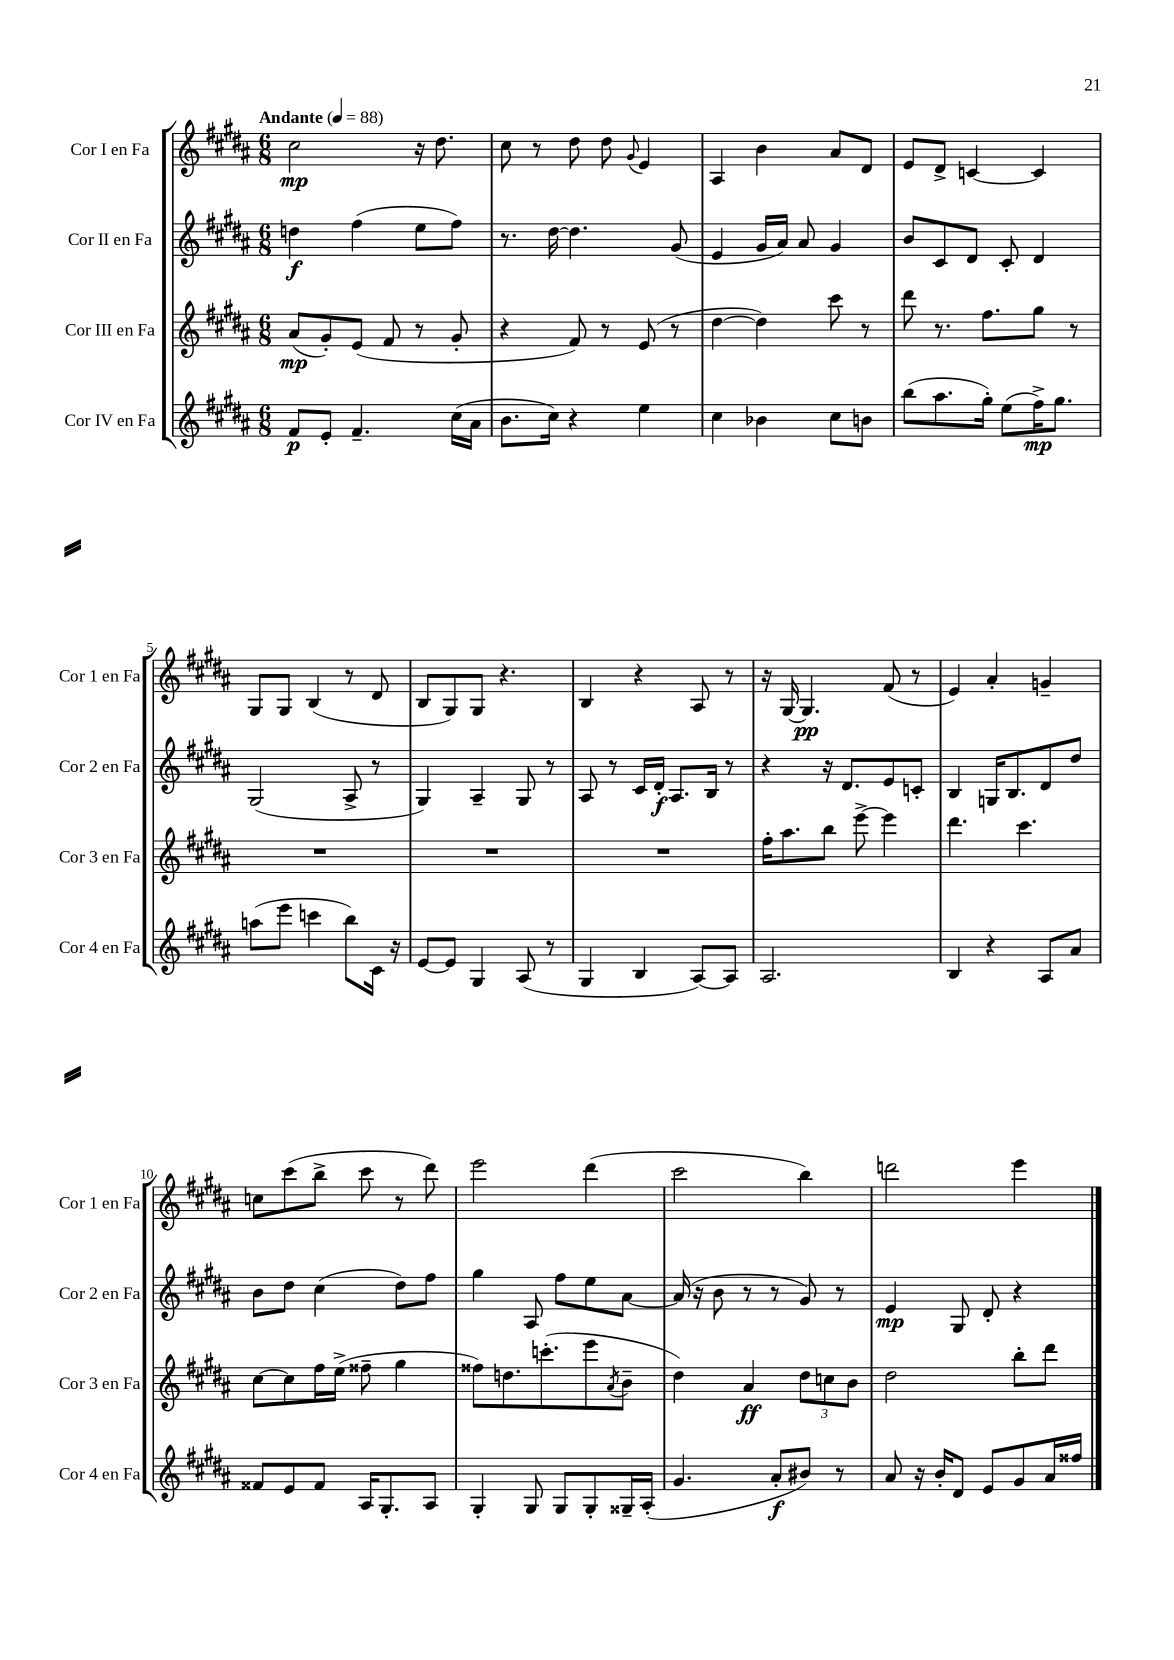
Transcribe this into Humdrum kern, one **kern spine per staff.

**kern	**dynam	**kern	**dynam	**kern	**dynam	**kern	**dynam
*part4	*part4	*part3	*part3	*part2	*part2	*part1	*part1
*staff4	*staff4	*staff3	*staff3	*staff2	*staff2	*staff1	*staff1
*I"Cor IV en Fa	*	*I"Cor III en Fa	*	*I"Cor II en Fa	*	*I"Cor I en Fa	*
*I'Cor 4 en Fa	*	*I'Cor 3 en Fa	*	*I'Cor 2 en Fa	*	*I'Cor 1 en Fa	*
*clefG2	*	*clefG2	*	*clefG2	*	*clefG2	*
*k[f#c#g#d#a#]	*	*k[f#c#g#d#a#]	*	*k[f#c#g#d#a#]	*	*k[f#c#g#d#a#]	*
*M6/8	*	*M6/8	*	*M6/8	*	*M6/8	*
*MM88	*	*MM88	*	*MM88	*	*MM88	*
=1	=1	=1	=1	=1	=1	=1	=1
!	!	!	!	!	!	!LO:TX:a:B:t=Andante	!
8f#/L	p	(8a#/L	mp	4ddn\	f	2cc#\	mp
8e'/J	.	8g#'/)	.	.	.	.	.
4.f#~/	.	(8e/J	.	(4ff#\	.	.	.
.	.	8f#/	.	.	.	.	.
.	.	8r	.	8ee\L	.	16r	.
.	.	.	.	.	.	8.dd#\	.
(16cc#\LL	.	8g#'/	.	8ff#\J)	.	.	.
16a#\JJ	.	.	.	.	.	.	.
=2	=2	=2	=2	=2	=2	=2	=2
8.b\L	.	4r	.	8.r	.	8cc#\	.
.	.	.	.	.	.	8r	.
16cc#\Jk)	.	.	.	[16dd#\	.	.	.
4r	.	8f#/)	.	4.dd#\]	.	8dd#\	.
.	.	8r	.	.	.	8dd#\	.
.	.	.	.	.	.	8qqg#/	.
4ee\	.	(8e/	.	.	.	4e/	.
.	.	8r	.	(8g#/	.	.	.
=3	=3	=3	=3	=3	=3	=3	=3
4cc#\	.	[4dd#\	.	4e/	.	4A#/	.
4b-X\	.	4dd#\])	.	16g#/LL	.	4b\	.
.	.	.	.	16a#/JJ)	.	.	.
.	.	.	.	8a#/	.	.	.
8cc#\L	.	8ccc#\	.	4g#/	.	8a#/L	.
8bn\J	.	8r	.	.	.	8d#/J	.
=4	=4	=4	=4	=4	=4	=4	=4
(8bb\L	.	8ddd#\	.	8b/L	.	8e/L	.
8.aa#\	.	8.r	.	8c#/	.	8d#^/J	.
.	.	.	.	8d#/J	.	[4cn/	.
16gg#'\Jk)	.	8.ff#\L	.	.	.	.	.
(8ee\L	.	.	.	8c#'/	.	.	.
16ff#^\K)	mp	8gg#\J	.	4d#/	.	4c/]	.
8.gg#\J	.	.	.	.	.	.	.
.	.	8r	.	.	.	.	.
!!LO:LB:g=z
=5	=5	=5	=5	=5	=5	=5	=5
(8aan\L	.	2.r	.	(2G#/	.	8G#/L	.
8eee\J	.	.	.	.	.	8G#/J	.
4cccn\	.	.	.	.	.	(4B/	.
8bb\L)	.	.	.	8A#^/	.	8r	.
16c#\Jk	.	.	.	8r	.	8d#/	.
16r	.	.	.	.	.	.	.
=6	=6	=6	=6	=6	=6	=6	=6
[8e/L	.	2.r	.	4G#/)	.	8B/L	.
8e/J]	.	.	.	.	.	8G#/)	.
4G#/	.	.	.	4A#~/	.	8G#/J	.
.	.	.	.	.	.	4.r	.
(8A#/	.	.	.	8G#/	.	.	.
8r	.	.	.	8r	.	.	.
=7	=7	=7	=7	=7	=7	=7	=7
4G#/	.	2.r	.	8A#/	.	4B/	.
.	.	.	.	8r	.	.	.
4B/	.	.	.	16c#/LL	.	4r	.
.	.	.	.	16d#'/JJ	f	.	.
.	.	.	.	8.A#/L	.	.	.
[8A#/L)	.	.	.	.	.	8A#/	.
.	.	.	.	16B/Jk	.	.	.
8A#/J]	.	.	.	8r	.	8r	.
=8	=8	=8	=8	=8	=8	=8	=8
2.A#/	.	16ff#'\KL	.	4r	.	16r	.
.	.	8.aa#\	.	.	.	[16G#/	.
.	.	.	.	.	.	4.G#/]	pp
.	.	8bb\J	.	16r	.	.	.
.	.	.	.	8.d#/L	.	.	.
.	.	[8eee^\	.	.	.	.	.
.	.	4eee\]	.	8e/	.	(8f#/	.
.	.	.	.	8cn'/J	.	8r	.
=9	=9	=9	=9	=9	=9	=9	=9
4B/	.	4.ddd#\	.	4B/	.	4e/)	.
4r	.	.	.	16Gn/KL	.	4a#'/	.
.	.	.	.	8.B/	.	.	.
.	.	4.ccc#\	.	.	.	.	.
8A#/L	.	.	.	8d#/	.	4gn~/	.
8a#/J	.	.	.	8dd#/J	.	.	.
!!LO:LB:g=z
=10	=10	=10	=10	=10	=10	=10	=10
8f##X/L	.	[8cc#\L	.	8b\L	.	8ccn\L	.
8e/	.	8cc#\]	.	8dd#\J	.	(8ccc#\	.
8f##/J	.	16ff#\L	.	(4cc#\	.	8bb^\J	.
.	.	(16ee^\JJ	.	.	.	.	.
16A#/KL	.	8ff##X~\	.	.	.	8ccc#\	.
8.G#'/	.	.	.	.	.	.	.
.	.	4gg#\	.	8dd#\L)	.	8r	.
8A#/J	.	.	.	8ff#\J	.	8ddd#\)	.
=11	=11	=11	=11	=11	=11	=11	=11
4G#'/	.	8ff##X\L)	.	4gg#\	.	2eee\	.
.	.	8.ddn\	.	.	.	.	.
8G#/	.	.	.	8A#/	.	.	.
.	.	(8.cccn'\	.	.	.	.	.
8G#/L	.	.	.	8ff#\L	.	.	.
8G#'/	.	8eee\	.	8ee\	.	(4ddd#\	.
.	.	8qa#/	.	.	.	.	.
16G##X~/L	.	8b~\J	.	[8a#\J	.	.	.
(16A#'/JJ	.	.	.	.	.	.	.
=12	=12	=12	=12	=12	=12	=12	=12
4.g#/	.	4dd#\)	.	(16a#/]	.	2ccc#\	.
.	.	.	.	16r	.	.	.
.	.	.	.	8b\	.	.	.
.	.	4a#/	ff	8r	.	.	.
8a#'/L	f	.	.	8r	.	.	.
8b#X/J)	.	12dd#\L	.	8g#/)	.	4bb\)	.
.	.	12ccn\	.	.	.	.	.
8r	.	.	.	8r	.	.	.
.	.	12b\J	.	.	.	.	.
=13	=13	=13	=13	=13	=13	=13	=13
8a#/	.	2dd#\	.	4e/	mp	2dddn\	.
16r	.	.	.	.	.	.	.
16b'/KL	.	.	.	.	.	.	.
8d#/J	.	.	.	8G#/	.	.	.
8e/L	.	.	.	8d#'/	.	.	.
8g#/	.	8bb'\L	.	4r	.	4eee\	.
16a#/L	.	8ddd#\J	.	.	.	.	.
16ff##X/JJ	.	.	.	.	.	.	.
==	==	==	==	==	==	==	==
*-	*-	*-	*-	*-	*-	*-	*-
